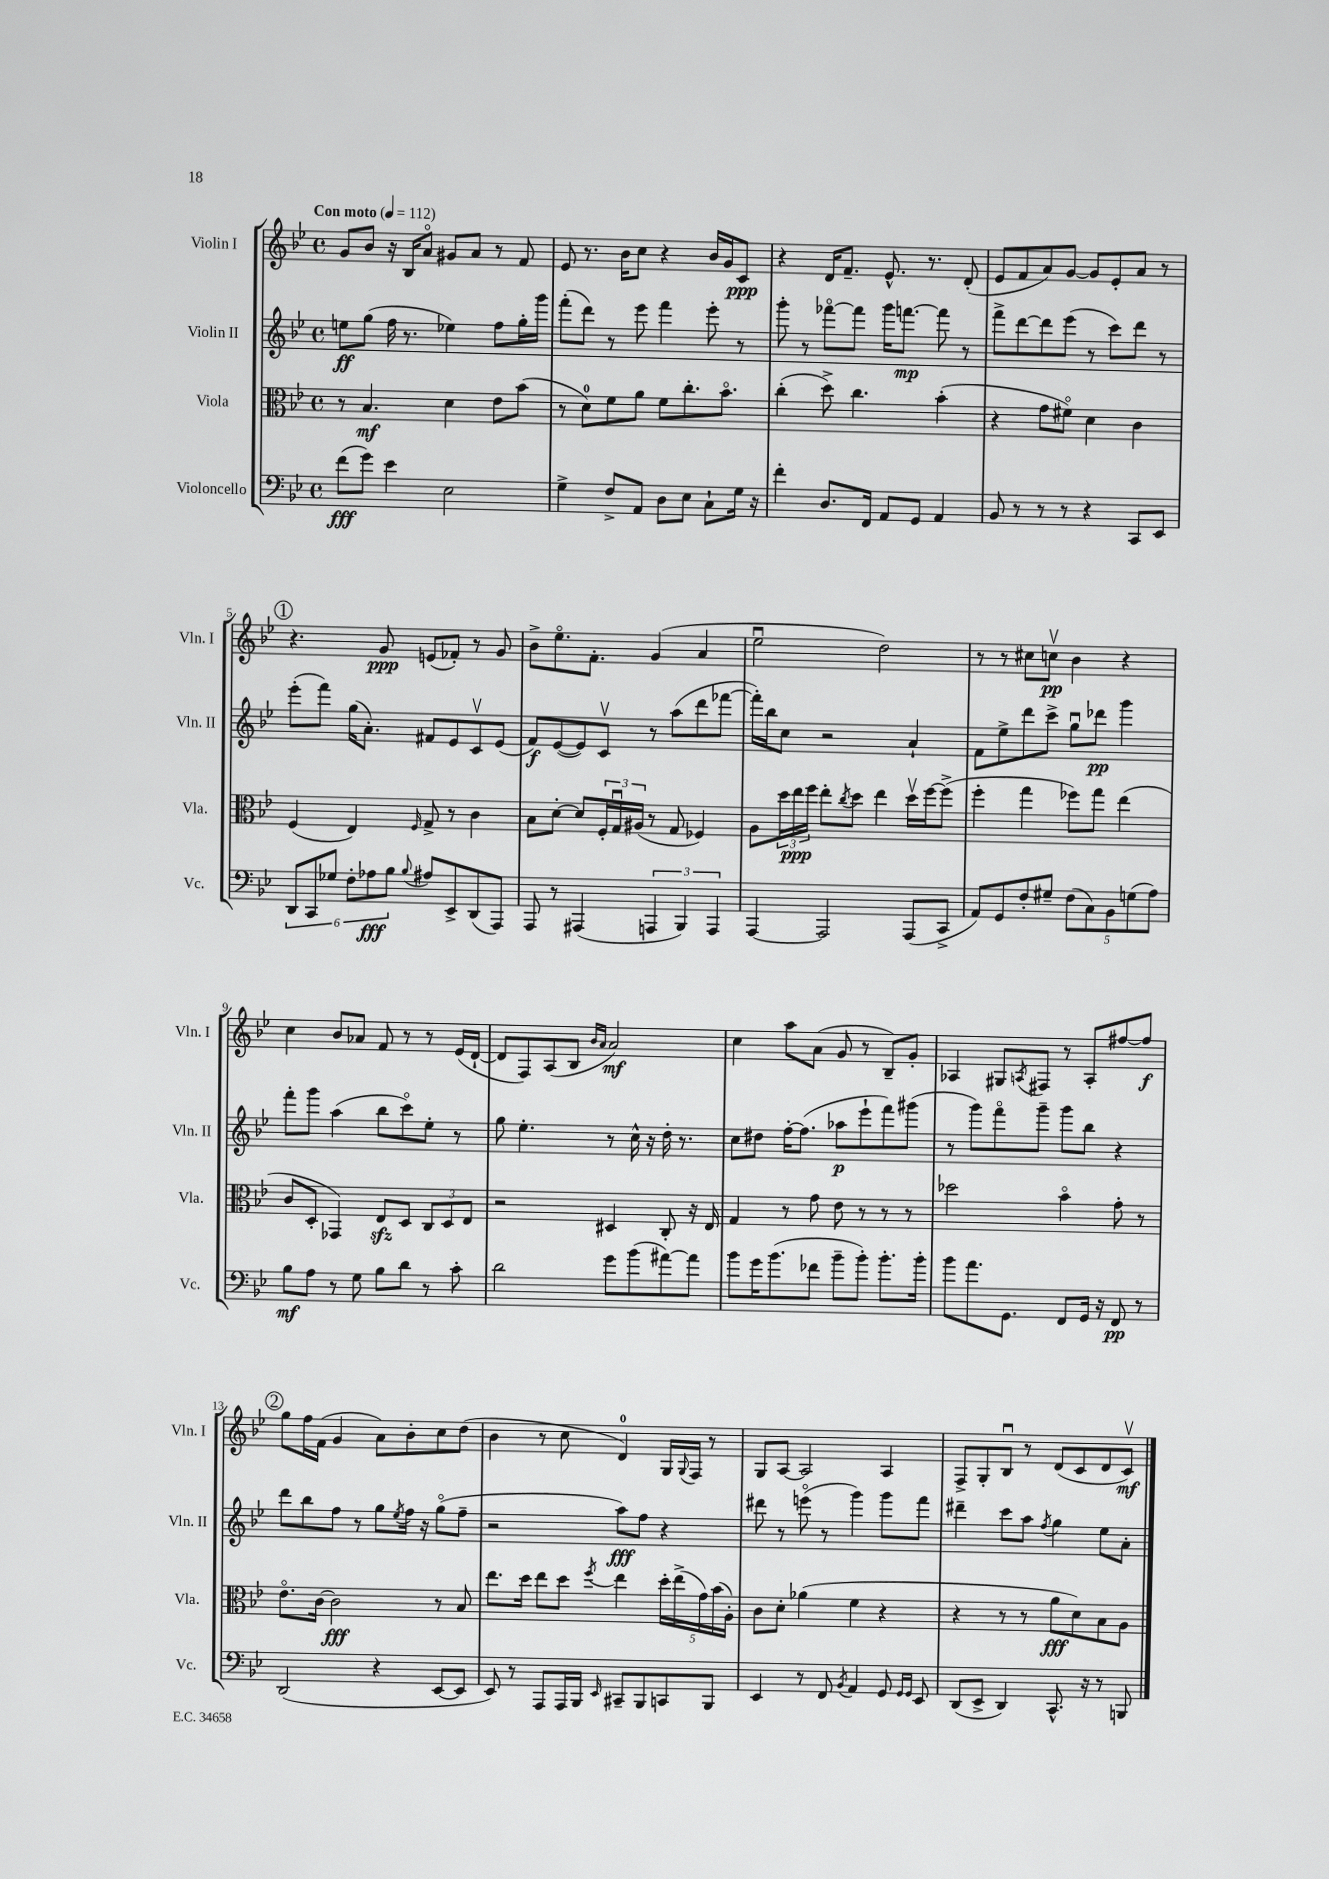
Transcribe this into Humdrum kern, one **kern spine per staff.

**kern	**dynam	**kern	**dynam	**kern	**dynam	**kern	**dynam
*part4	*part4	*part3	*part3	*part2	*part2	*part1	*part1
*staff4	*staff4	*staff3	*staff3	*staff2	*staff2	*staff1	*staff1
*I"Violoncello	*	*I"Viola	*	*I"Violin II	*	*I"Violin I	*
*I'Vc.	*	*I'Vla.	*	*I'Vln. II	*	*I'Vln. I	*
*clefF4	*	*clefC3	*	*clefG2	*	*clefG2	*
*k[b-e-]	*	*k[b-e-]	*	*k[b-e-]	*	*k[b-e-]	*
*M4/4	*	*M4/4	*	*M4/4	*	*M4/4	*
*met(c)	*	*met(c)	*	*met(c)	*	*met(c)	*
*MM112	*	*MM112	*	*MM112	*	*MM112	*
=1	=1	=1	=1	=1	=1	=1	=1
!	!	!	!	!	!	!LO:TX:a:B:t=Con moto	!
(8f\L	fff	8r	.	8een\L	ff	8g/L	.
8g\J)	.	4.B-/	mf	(8gg\J	.	8b-/J	.
4e-\	.	.	.	16ff\	.	16r	.
.	.	.	.	8.r	.	16B-/KL	.
.	.	.	.	.	.	8a/J	.
2E-\	.	4d\	.	4ee-X\)	.	8g#X/L	.
.	.	.	.	.	.	8a/J	.
.	.	8e-\L	.	8ff\L	.	8r	.
.	.	(8b-\J	.	16gg'\L	.	8f/	.
.	.	.	.	16ggg\JJ	.	.	.
=2	=2	=2	=2	=2	=2	=2	=2
4G^\	.	8r	.	(8fff'\L	.	8e-/	.
.	.	8d\L)	.	8ddd\J)	.	8.r	.
8F^/L	.	8f\	.	8r	.	.	.
.	.	.	.	.	.	16b-\KL	.
8AA/J	.	8a\J	.	8eee-\	.	8cc\J	.
8D\L	.	8f\L	.	4fff\	.	4r	.
8E-\J	.	8.cc'\	.	.	.	.	.
8C`\L	.	.	.	8eee-'\	.	16b-/LL	.
.	.	8.b-\J	.	.	.	16g/J	.
16G\Jk	.	.	.	8r	.	8c/J	ppp
16r	.	.	.	.	.	.	.
=3	=3	=3	=3	=3	=3	=3	=3
4f'\	.	(4cc'\	.	8ggg'\	.	4r	.
.	.	.	.	8r	.	.	.
8.D/L	.	8dd^\)	.	[8fff-X\L	.	16d/KL	.
.	.	.	.	.	.	8.f~/J	.
.	.	4.cc\	.	8fff-\J]	.	.	.
16FF/Jk	.	.	.	.	.	.	.
8AA/L	.	.	.	16ggg\KL	.	8.e-^^/	.
.	.	.	.	[8.fffn\J	mp	.	.
8GG/J	.	.	.	.	.	.	.
.	.	.	.	.	.	8.r	.
4AA/	.	(4b-'\	.	8fff\]	.	.	.
.	.	.	.	8r	.	(8d'/	.
=4	=4	=4	=4	=4	=4	=4	=4
8BB-/	.	4r	.	8fff^\L	.	8e-/L	.
8r	.	.	.	[8ddd\	.	8f/	.
8r	.	8g\L	.	8ddd\]	.	8a/)	.
8r	.	8f#X\J)	.	(8eee-\J	.	[8g/J	.
4r	.	4d\	.	8r	.	8g/L]	.
.	.	.	.	8ccc\L)	.	8e-'/	.
8CC/L	.	4c\	.	8ddd\J	.	8a/J	.
8EE-/J	.	.	.	8r	.	8r	.
!!LO:LB:g=z
!!LO:REH:place=s1:t=1
=5	=5	=5	=5	=5	=5	=5	=5
12DD/L	.	(4F/	.	(8eee-'\L	.	4.r	.
12CC/	.	.	.	.	.	.	.
.	.	.	.	8fff\J)	.	.	.
12G-X/J	.	.	.	.	.	.	.
12F'\L	.	4E-/)	.	(16gg\KL	.	.	.
.	.	.	.	8.a'\J)	.	.	.
12A-X\	fff	.	.	.	.	.	.
.	.	.	.	.	.	8g/	ppp
12B-\J	.	.	.	.	.	.	.
8qqB-/	.	16qqF/	.	.	.	.	.
8A#X/L	.	8G^/	.	8f#X/L	.	(8en/L	.
8EE-^/	.	8r	.	8e-/	.	8f-X'/J)	.
(8DD/	.	4c\	.	8cv/	.	8r	.
8AAA/J)	.	.	.	(8e-/J	.	8g/	.
=6	=6	=6	=6	=6	=6	=6	=6
8AAA/	.	8B-\L	.	8f/L)	f	8b-^\L	.
8r	.	[8d'\J	.	([8e-/	.	8.ee-\	.
(4AAA#X/	.	8d/L]	.	8e-/])	.	.	.
.	.	.	.	.	.	8.f'\J	.
.	.	24F'/L	.	8cv/J	.	.	.
.	.	24Gu/	.	.	.	.	.
.	.	(24A#X/JJ	.	.	.	.	.
6AAAn/	.	8r	.	8r	.	(4g/	.
.	.	8G/	.	(8aa\L	.	.	.
6BBB-/)	.	.	.	.	.	.	.
.	.	4F-X/)	.	8ddd\	.	4a/	.
6AAA/	.	.	.	.	.	.	.
.	.	.	.	[8fff-X\J	.	.	.
=7	=7	=7	=7	=7	=7	=7	=7
[4AAA/	.	8A\L	.	16fff-'\LL])	.	2ee-u\	.
.	.	.	.	16bb-\J	.	.	.
.	.	24dd\L	.	8cc\J	.	.	.
.	.	24ee-\	ppp	.	.	.	.
.	.	24ff\JJ	.	.	.	.	.
2AAA/]	.	8ee-'\L	.	2r	.	.	.
.	.	8qcc/	.	.	.	.	.
.	.	8dd\J	.	.	.	.	.
.	.	4ee-\	.	.	.	2dd\)	.
(8AAA/L	.	16ddv\LL	.	4a`/	.	.	.
.	.	[16ff\J	.	.	.	.	.
8CC^/J	.	(8ff^\J]	.	.	.	.	.
=8	=8	=8	=8	=8	=8	=8	=8
8AA/L)	.	4ff'\	.	8f\L	.	8r	.
8GG/	.	.	.	8ee-^\	.	8r	.
8F'/	.	4gg\	.	8ddd\	.	8cc#X\L	.
8G#X~/J	.	.	.	8ccc^\J	.	8ccnv\J	pp
(10F\L	.	8ff-X\L)	.	8ggu\L	.	4b-\	.
10C\)	.	.	.	.	.	.	.
.	.	8gg\J	.	8ddd-X\J	pp	.	.
10BB-\	.	.	.	.	.	.	.
.	.	(4ee-\	.	4ggg\	.	4r	.
(10Gn\	.	.	.	.	.	.	.
10A\J)	.	.	.	.	.	.	.
!!LO:LB:g=z
=9	=9	=9	=9	=9	=9	=9	=9
8B-\L	mf	8c/L	.	8fff'\L	.	4cc\	.
8A\J	.	8D'/J	.	8ggg\J	.	.	.
8r	.	4GG-X/)	.	(4aa\	.	8b-/L	.
8G\	.	.	.	.	.	8a-X/J	.
8B-\L	.	8E-zz/L	.	8bb-\L	.	8f/	.
8d\J	.	8D/J	.	8ccc\)	.	8r	.
8r	.	12C/L	.	8ee-'\J	.	8r	.
.	.	12D/	.	.	.	.	.
8c'\	.	.	.	8r	.	(16e-/LL	.
.	.	12E-/J	.	.	.	.	.
.	.	.	.	.	.	[16d`/JJ	.
=10	=10	=10	=10	=10	=10	=10	=10
2d\	.	2r	.	8gg\	.	8d/L]	.
.	.	.	.	4.ee-'\	.	8F/)	.
.	.	.	.	.	.	(8A/	.
.	.	.	.	.	.	8B-/J	.
.	.	.	.	.	.	16qqb-/LL	.
.	.	.	.	.	.	16qqa/JJ	.
8g\L	.	4D#X/	.	8r	.	2a/)	mf
(8b-\	.	.	.	16cc^^\	.	.	.
.	.	.	.	16r	.	.	.
[8a#X\)	.	8C'/	.	16dd'\	.	.	.
.	.	.	.	8.r	.	.	.
8a#\J]	.	16r	.	.	.	.	.
.	.	16E-/	.	.	.	.	.
=11	=11	=11	=11	=11	=11	=11	=11
8b-\L	.	4G/	.	8cc\L	.	4cc\	.
16g\K	.	.	.	8dd#X\J	.	.	.
(8.b-\	.	.	.	.	.	.	.
.	.	8r	.	[16ff'\KL	.	8aa\L	.
.	.	.	.	(8.ff\J]	.	.	.
8f-X\J	.	8g\	.	.	.	(8a\J	.
8b-~\L	.	8e-\	.	8aa-X\L	p	8g/	.
8b-'\J)	.	8r	.	8eee-`\	.	8r	.
8.b-'\L	.	8r	.	8fff\)	.	8B-~/L)	.
.	.	8r	.	(8ggg#X\J	.	8g'/J	.
16b-'\Jk	.	.	.	.	.	.	.
=12	=12	=12	=12	=12	=12	=12	=12
8b-\L	.	2dd-X\	.	8r	.	4A-X/	.
8.a\	.	.	.	8ggg\L)	.	.	.
.	.	.	.	8fff\	.	8G#X/L	.
8.GG\J	.	.	.	.	.	.	.
.	.	.	.	.	.	8qAn/	.
.	.	.	.	8ggg~\J	.	8F#X/J	.
8FF/L	.	4b-\	.	8ggg\L	.	8r	.
16GG/Jk	.	.	.	8bb-\J	.	8A'/L	.
16r	.	.	.	.	.	.	.
8FF/	pp	8g'\	.	4r	.	[8ff#X/	.
8r	.	8r	.	.	.	8ff#/J]	f
!!LO:LB:g=z
!!LO:REH:place=s1:t=2
=13	=13	=13	=13	=13	=13	=13	=13
(2DD/	.	8.e-\L	.	8ddd\L	.	8gg\L	.
.	.	.	.	8bb-\	.	16ff\L	.
.	.	[16c\Jk	.	.	.	(16f\JJ	.
.	.	2c\]	fff	8ff\J	.	4g/	.
.	.	.	.	8r	.	.	.
4r	.	.	.	8gg\L	.	8a\L)	.
.	.	.	.	8qee-/	.	.	.
.	.	.	.	16ff\Jk	.	8b-'\	.
.	.	.	.	16r	.	.	.
[8EE-/L	.	8r	.	(8gg\L	.	8cc\	.
8EE-/J]	.	8B-/	.	8ff~\J	.	(8dd\J	.
=14	=14	=14	=14	=14	=14	=14	=14
8EE-/)	.	8.ee-\L	.	2r	.	4b-\	.
8r	.	.	.	.	.	.	.
.	.	16dd\Jk	.	.	.	.	.
8AAA/L	.	8ee-\L	.	.	.	8r	.
16AAA/L	.	8dd\J	.	.	.	8cc\	.
16BBB-/JJ	.	.	.	.	.	.	.
16qqEE-/	.	8qff/	.	.	.	.	.
8CC#X~/L	.	4ee-\	.	8aa\L)	fff	4d/)	.
8BBB-/	.	.	.	8ff\J	.	.	.
8CCn/	.	20dd'\LL	.	4r	.	16G/LL	.
.	.	(20ee-^\	.	.	.	.	.
.	.	.	.	.	.	8qqG/	.
.	.	.	.	.	.	16F/JJ	.
.	.	20g\)	.	.	.	.	.
8BBB-/J	.	.	.	.	.	8r	.
.	.	(20b-\	.	.	.	.	.
.	.	20A'\JJ)	.	.	.	.	.
=15	=15	=15	=15	=15	=15	=15	=15
4EE-/	.	8c\L	.	8ddd#X\	.	8G/L	.
.	.	8d'\J	.	8r	.	[8A/J	.
8r	.	(4a-X\	.	(8eeen\	.	2A/]	.
8FF/	.	.	.	8r	.	.	.
8qBB-/	.	.	.	.	.	.	.
4AA/	.	4f\	.	4ggg\)	.	.	.
8GG/	.	4r	.	8ggg\L	.	4A/	.
16qqGG/LL	.	.	.	.	.	.	.
16qqGG/JJ	.	.	.	.	.	.	.
8EE-/	.	.	.	8fff\J	.	.	.
=16	=16	=16	=16	=16	=16	=16	=16
(8DD/L	.	4r	.	4ddd#X~\	.	8F^/L	.
8EE-^/J	.	.	.	.	.	8G'/	.
4DD/)	.	8r	.	8ccc\L	.	8B-u/J	.
.	.	8r	.	8aa\J	.	8r	.
.	.	.	.	8qff/	.	.	.
8.CC^^/	.	8a\L	fff	4gg\	.	(8d/L	.
.	.	8d\)	.	.	.	8c/	.
16r	.	.	.	.	.	.	.
8r	.	8B-\	.	8ee-\L	.	8d/	.
8BBBn/	.	8A\J	.	8a'\J	.	8cv/J)	mf
==	==	==	==	==	==	==	==
*-	*-	*-	*-	*-	*-	*-	*-
